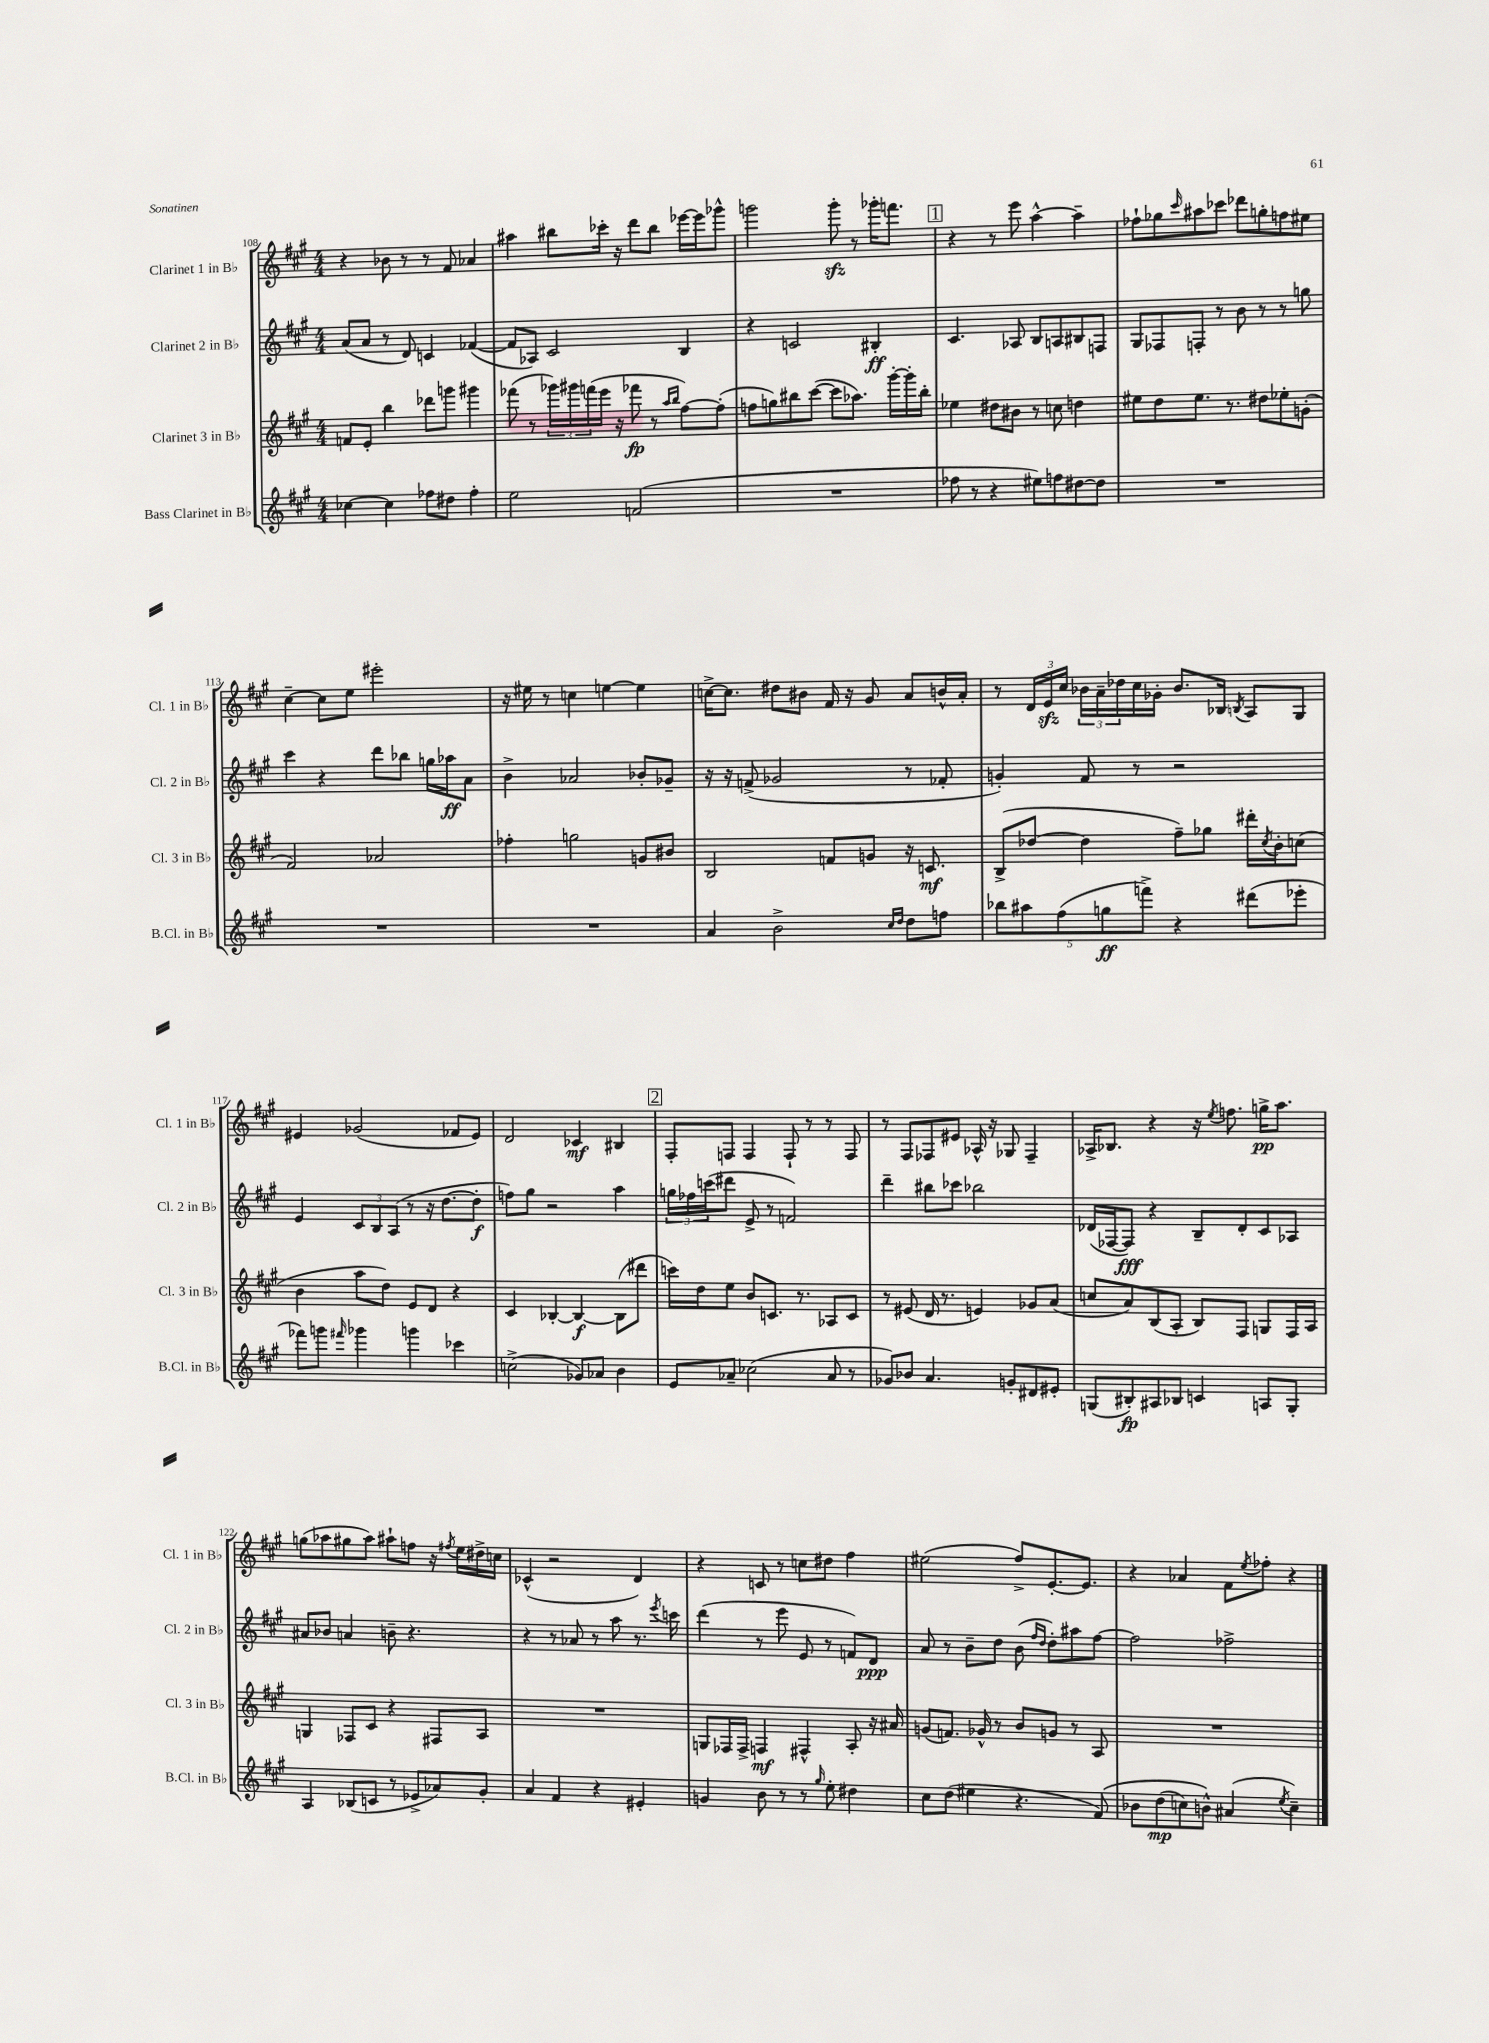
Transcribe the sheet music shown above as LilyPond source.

<<
\new StaffGroup <<
\new Staff = "s0" \with { instrumentName = "Clarinet 1 in Bb" shortInstrumentName = "Cl. 1 in Bb" } {
    \clef treble \key a \major \numericTimeSignature \time 4/4
    r4 bes'8 r8 r8 fis'8 aes'4 |
    ais''4 bis''8 ces'''16-. r16 d'''8 bis''8 ees'''16~ ees'''16 ges'''8-^ |
    g'''2 g'''8-.\sfz r8 ges'''16-. f'''8. |
    \mark \markup { \box "1" } r4 r8 e'''8 a''4~-^ a''4-- |
    fes''8-! ges''8 \grace { cis'''16 } ais''8 ces'''8 des'''8 g''8-. f''8 eis''8 |
    cis''4~-- cis''8 e''8 eis'''2-. |
    r16 eis''16 r8 c''4 e''4~ e''4 |
    c''16~-> c''8. dis''8 bis'8 fis'16 r16 gis'8 a'8 b'16-^ a'16-. |
    r8 \tuplet 3/2 { d'16 e'16\sfz cis''16 } \tuplet 3/2 { bes'16 a'16-- des''16 } cis''16 ges'16-. bes'8. bes16 \acciaccatura { b8 } a8 gis8 |
    eis'4 ges'2( fes'8 eis'8) |
    d'2 ces'4\mf bis4 |
    \mark \markup { \box "2" } fis8-. f8 f4 f8-! r8 r8 f8 |
    r8 fis8 fes8 eis'8 aes16-^ r16 ges8 fes4-- |
    aes16-> bes8. r4 r16 \acciaccatura { e''8 } f''8. g''16->\pp a''8. |
    g''8( aes''8 gis''8 aes''8) ais''8-! f''8 r16 \acciaccatura { fis''8 } e''16 dis''16-> c''16 |
    ces'4-^( r2 d'4) |
    r4 c'8 r8 c''8 dis''8 fis''4 |
    eis''2( fis''8->) e'8.~-. e'8. |
    r4 aes'4 fis'8 \acciaccatura { e''8 } fes''8-. r4 \bar "|." |
}
\new Staff = "s1" \with { instrumentName = "Clarinet 2 in Bb" shortInstrumentName = "Cl. 2 in Bb" } {
    \clef treble \key a \major \numericTimeSignature \time 4/4
    a'8( a'8 r8 d'8) c'4 fes'4~( |
    fes'8 aes8) cis'2 b4 |
    r4 c'2 bis4-.\ff |
    \mark \markup { \box "1" } cis'4. aes8 b8 a8 bis8 f8 |
    gis8 fes8 f8-. r8 b'8 r8 r8 g''8 |
    cis'''4 r4 d'''8 bes''8 g''16 aes''16\ff a'8 |
    b'4-> aes'2 bes'8-. ges'8-- |
    r16 r16 f'8->( ges'2 r8 fes'8-. |
    g'4-.) fis'8 r8 r2 |
    e'4 \tuplet 3/2 { cis'8 b8 a8( } r8 r16 d''8.~ d''8-.\f |
    f''8) gis''8 r2 a''4 |
    \mark \markup { \box "2" } \tuplet 3/2 { g''16 fes''16 c'''16( } dis'''8 e'8-> r8 f'2) |
    d'''4-- bis''8 ces'''8 bes''2 |
    des'16( fes16~ fes8\fff) r4 b8-- des'8-. cis'8 aes8 |
    ais'8 bes'8 a'4 b'8-- r4. |
    r4 r8 aes'8 r8 a''8 r8. \acciaccatura { e'''8 } c'''16 |
    d'''4( r8 e'''8 e'8 r8 f'8) d'8\ppp |
    a'8 r8 b'8-- d''8 b'8( \grace { fis''16 d''16 } d''8-.) ais''8 fis''8~ |
    fis''2 fes''2-> \bar "|." |
}
\new Staff = "s2" \with { instrumentName = "Clarinet 3 in Bb" shortInstrumentName = "Cl. 3 in Bb" } {
    \clef treble \key a \major \numericTimeSignature \time 4/4
    f'8 e'8-. b''4 des'''8 g'''8 gis'''4 |
    fes'''8( r8 \tuplet 3/2 { ges'''16) gis'''16 f'''16( } e'''16 r16 fes'''8\fp r8 \grace { a''16 b''16 } fis''8~) fis''8-.( |
    f''8 g''8) bis''8 cis'''8~( cis'''8 aes''8.) gis'''16~-. gis'''16-. bis''16-. |
    \mark \markup { \box "1" } ees''4 dis''8 bis'8 r8 c''8 d''4 |
    eis''8 d''8 eis''8. r8. dis''8 ees''8-. g'8-.( |
    fis'2) aes'2 |
    fes''4-. g''2 g'8 bis'8 |
    b2 f'8 g'8 r16 c'8.\mf |
    b8->( des''8~ des''4 fis''8--) ges''8 dis'''16-. \acciaccatura { cis''8 } b'16-. c''8( |
    b'4 a''8 d''8) e'8 d'8 r4 |
    cis'4 bes4~-. bes4~\f bes8( dis'''8 |
    \mark \markup { \box "2" } c'''16) d''16 e''8 b'8 c'8. r8. aes8 c'8 |
    r8 eis'8( d'16 r8. e'4) ges'8 a'8( |
    c''8 a'8) b8( a8-. b8) fis8 g8 fis16 a16 |
    g4 fes8 cis'8 r4 fis8 a8 |
    R1 |
    g8 fes16 fes16-> f4\mf fis4-^ a8-. r16 ais'16 |
    g'8( f'8.) ges'16-^ r8 b'8 g'8 r8 a8 |
    R1 \bar "|." |
}
\new Staff = "s3" \with { instrumentName = "Bass Clarinet in Bb" shortInstrumentName = "B.Cl. in Bb" } {
    \clef treble \key a \major \numericTimeSignature \time 4/4
    ces''4~ ces''4 fes''8 dis''8 fes''4-. |
    e''2 f'2( |
    R1 |
    \mark \markup { \box "1" } fes''8 r8 r4 eis''8) f''8 dis''8~ dis''8 |
    R1 |
    R1 |
    R1 |
    a'4 b'2-> \grace { cis''16 d''16 } d''8 f''8 |
    \tuplet 5/4 { bes''8 ais''8 fis''8( g''8\ff f'''8->) } r4 dis'''8( ees'''8-. |
    fes'''8) g'''8 \grace { fis'''16 } ges'''4 g'''4 ces'''4 |
    c''2->( ges'8) aes'8 b'4 |
    \mark \markup { \box "2" } e'8 aes'8-- ces''2( aes'8 r8 |
    ges'8) bes'8 a'4. g'8-. dis'8 eis'8-. |
    g8( bis8-.\fp) ais8 bes8 c'4 a8 g8-. |
    a4 bes8( c'8 r8 ees'8-> aes'8) gis'8-. |
    a'4 fis'4 r4 eis'4-. |
    g'4 b'8 r8 r8 \grace { gis''16 } e''8-. dis''4 |
    cis''8 d''8( eis''4 r4. fis'8)\( |
    bes'8 d''8\mp( c''8) b'8-^\) ais'4( \acciaccatura { e''8 } c''4--) \bar "|." |
}
>>
>>
\layout { \context { \Score currentBarNumber = #108 } }
